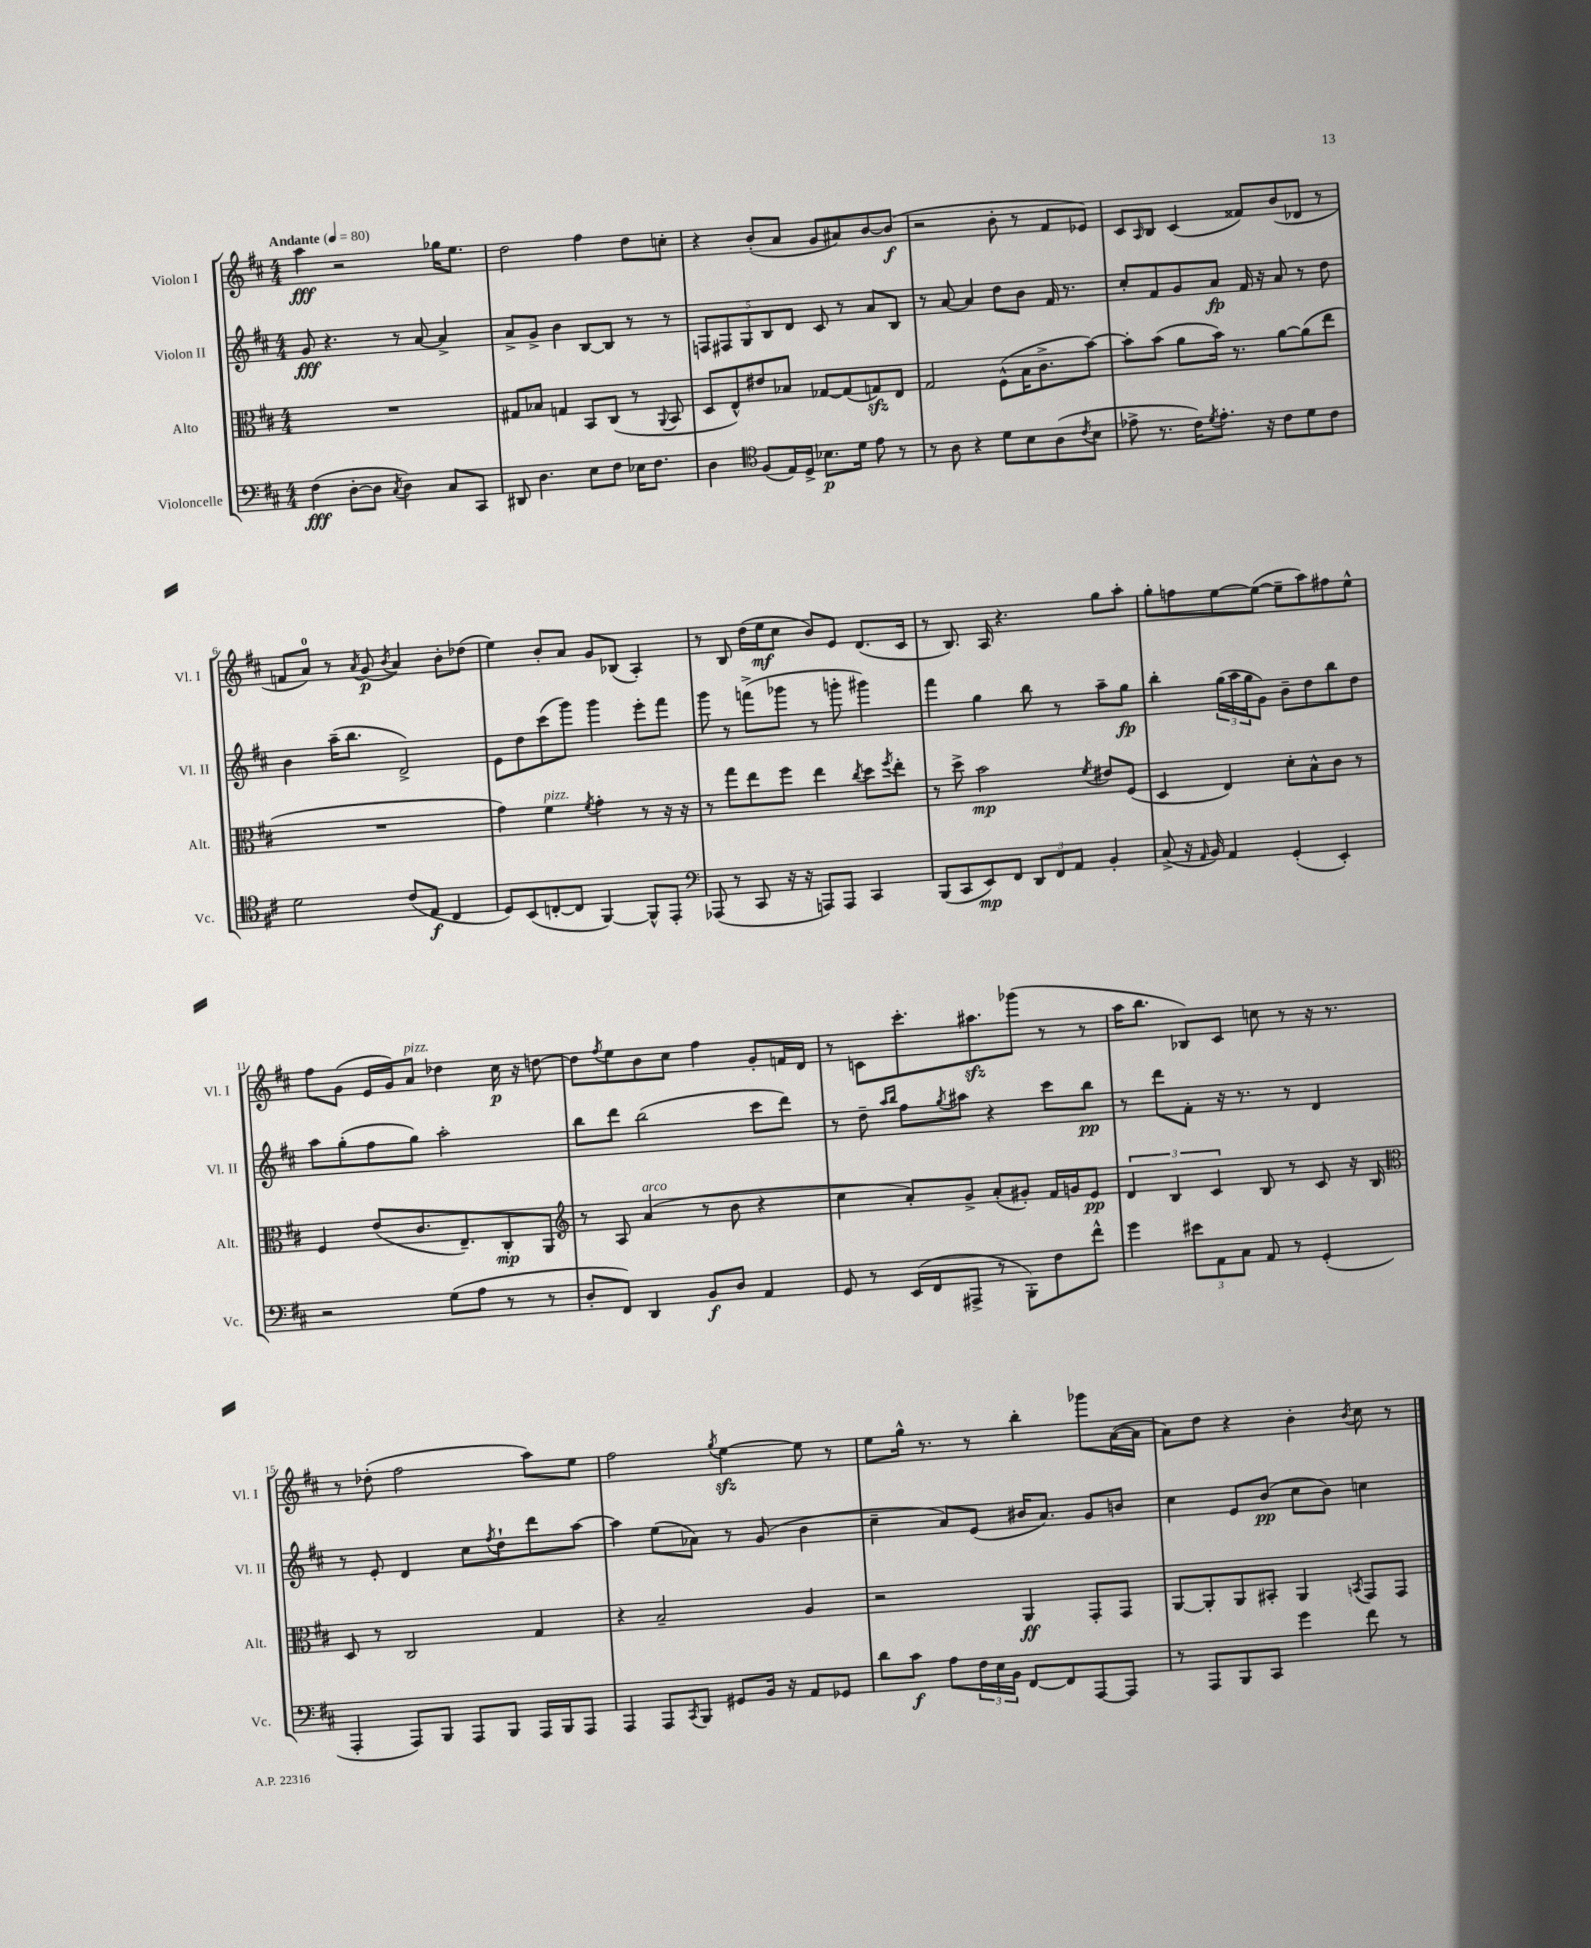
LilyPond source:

<<
\new StaffGroup <<
\new Staff = "s0" \with { instrumentName = "Violon I" shortInstrumentName = "Vl. I" } {
    \clef treble \key d \major \numericTimeSignature \time 4/4 \tempo "Andante" 4 = 80
    a''4\fff r2 ges''16 e''8. |
    d''2 fis''4 d''8 c''8-. |
    r4 b'8-.( a'8 g'8 ais'8) b'8~ b'8\f( |
    r2 b'8-. r8 fis'8 ees'8) |
    cis'8 \grace { a16 } b8 cis'4( fisis'8) b'8( des'8 r8 |
    f'8 a'8-0) r8 \acciaccatura { a'8 } g'8\p( \acciaccatura { b'8 } a'4) b'8-. des''8( |
    e''4) b'8-. a'8 g'8 bes8( a4-.) |
    r8 b8 d''16( e''16\mf cis''8 b'8) e'8 d'8.( cis'16 |
    r8 b8.) a16 r4. g''8 a''8-. |
    g''8-. f''8 e''8~ e''8~( e''8-- a''8) fis''8 e''8-^ |
    fis''8 g'8( e'16 g'16) a'8^\markup { \italic "pizz." } des''4 cis''16\p r16 d''8~ |
    d''8 \acciaccatura { fis''8 } e''8 b'8 cis''8 fis''4 g'8-. f'16 d'16 |
    r8 c'8 cis'''8.-. ais''8.\sfz ges'''8( r8 r8 |
    a''16 b''8. bes8) cis'8 c''8 r8 r16 r8. |
    r8 des''8-.( fis''2 a''8) e''8 |
    fis''2 \acciaccatura { g''8 } e''4~\sfz e''8 r8 |
    e''8 g''16-^ r8. r8 b''4-. ges'''8 a'16~( a'16 |
    a'8) d''8 r4 b'4-. \acciaccatura { b'8 } cis''8 r8 \bar "|." |
}
\new Staff = "s1" \with { instrumentName = "Violon II" shortInstrumentName = "Vl. II" } {
    \clef treble \key d \major \numericTimeSignature \time 4/4
    g'8\fff r4. r8 a'8~ a'4-> |
    a'8-> g'8-> b'4 b8~ b8 r8 r8 |
    \tuplet 5/4 { f8 fis8 g8 b8 d'8 } cis'8 r8 a'8 b8 |
    r8 a'8~ a'4 d''8 b'8 fis'16 r8. |
    cis''8-. fis'8 g'8 a'8\fp fis'16 r16 a'8 r8 d''8 |
    b'4 a''16--( b''8. d'2->) |
    e'8 d''8 cis'''8( g'''8) g'''4 e'''8-. fis'''8 |
    g'''8 r8 f'''8->( ges'''8 r8 g'''8-. gis'''4) |
    fis'''4 g''4 b''8 r8 a''8-- g''8\fp |
    b''4-. \tuplet 3/2 { g''16( a''16 g''16 } g'8) b'8-- d''8 b''8 d''8 |
    a''8 g''8-.( fis''8 g''8) a''2-. |
    b''8 d'''8 b''2( cis'''8 d'''8) |
    r8 d''8-- \grace { a''16 b''16 } fis''8 \acciaccatura { g''8 } ais''8 r4 cis'''8 b''8\pp |
    r8 d'''8 fis'8-. r16 r8. r8 d'4 |
    r8 e'8-. d'4 cis''8 \acciaccatura { fis''8 } d''8-! d'''8 a''8~ |
    a''4 e''8( aes'8) r8 g'8( b'4 |
    cis''4-- a'8) e'8( bis'16 a'8.) g'8 b'8 |
    cis''4 e'8 b'8\pp( cis''8 b'8) c''4 \bar "|." |
}
\new Staff = "s2" \with { instrumentName = "Alto" shortInstrumentName = "Alt." } {
    \clef alto \key d \major \numericTimeSignature \time 4/4
    R1 |
    gis8 bes8 g4 b,8 cis8( r8 \appoggiatura { a,8 } b,8 |
    d8 e8-^) eis'8 bes8 ges8~ ges8( g8\sfz) e8 |
    g2 fis8-^( b16 cis'8.-> b'8~) |
    b'8-. b'8( a'8 b'16) r8. a'8~ a'8( e''8 |
    R1 |
    g'4) fis'4^\markup { \italic "pizz." } \acciaccatura { fis'8 } g'4-. r8 r16 r16 |
    r8 g''8 e''8 fis''8 e''4 \acciaccatura { cis''8 } d''8 \acciaccatura { fis''8 } e''8-. |
    r8 d''8-> b'2\mp \acciaccatura { fis'8 } eis'8 fis8( |
    d4 e4) d'8-. b8-^ cis'8 r8 |
    fis4 e'8( cis'8. e8.--) cis8-.\mp a,8 |
    \clef treble r8 a8 a'4^\markup { \italic "arco" }( r8 b'8 r4 |
    cis''4 a'8-.) g'8-> a'8-.( gis'8-.) fis'16 g'16 e'8\pp |
    \tuplet 3/2 { d'4 b4 cis'4 } b8 r8 cis'8 r16 b16 |
    \clef alto d8 r8 cis2 g4 |
    r4 b2-- a4 |
    r2 a,4\ff g,8-. g,8 |
    a,8~ a,8-. a,8 bis,8-. a,4 \acciaccatura { b,8 } g,8 g,8 \bar "|." |
}
\new Staff = "s3" \with { instrumentName = "Violoncelle" shortInstrumentName = "Vc." } {
    \clef bass \key d \major \numericTimeSignature \time 4/4
    fis4\fff( d8~-. d8 \acciaccatura { cis8 } d4) cis8 cis,8 |
    dis,8 d4. e8 fis8 ees16 fis8. |
    d4 \clef tenor fis8( e16) d16-> bes8.\p d'16 e'8 r8 |
    r8 a8 r4 d'8 b8 a8( \acciaccatura { cis'8 } b8 |
    ees'8-> r8. cis'16) \acciaccatura { d'8 } ees'8.-. r16 cis'8 d'8 cis'8 |
    d'2 cis'8( e8\f cis4 |
    d8) b,8( c8~-. c8 fis,4~) fis,8-^ e,8-. |
    \clef bass aes,,8( r8 cis,8 r16 r16 a,,8) a,,8 cis,4 |
    b,,8( cis,8 e,8\mp) fis,8 \tuplet 3/2 { d,8 fis,8 a,8 } b,4-. |
    cis8->( r16 \grace { a,16 } b,16) a,4 g,4-.( e,4-.) |
    r2 g8( a8 r8 r8 |
    d8-. fis,8) d,4 b,8\f d8 a,4 |
    g,8 r8 e,16( fis,16 ais,,8-> r8 b,,8-.) fis8 fis'8-^ |
    g'4 \tuplet 3/2 { eis'8 a,8 cis8 } a,8 r8 g,4-.( |
    a,,4-. a,,8) b,,8 a,,8 b,,8 a,,16 b,,16 a,,8 |
    a,,4 a,,8 \acciaccatura { cis,8 } b,,8 gis,8 b,16 r16 a,8 ges,8 |
    d'8 cis'8\f a8 \tuplet 3/2 { fis16 e16 b,16 } fis,8~ fis,8 a,,8~ a,,8 |
    r8 a,,8 b,,8 cis,8 g'4 fis'8 r8 \bar "|." |
}
>>
>>
